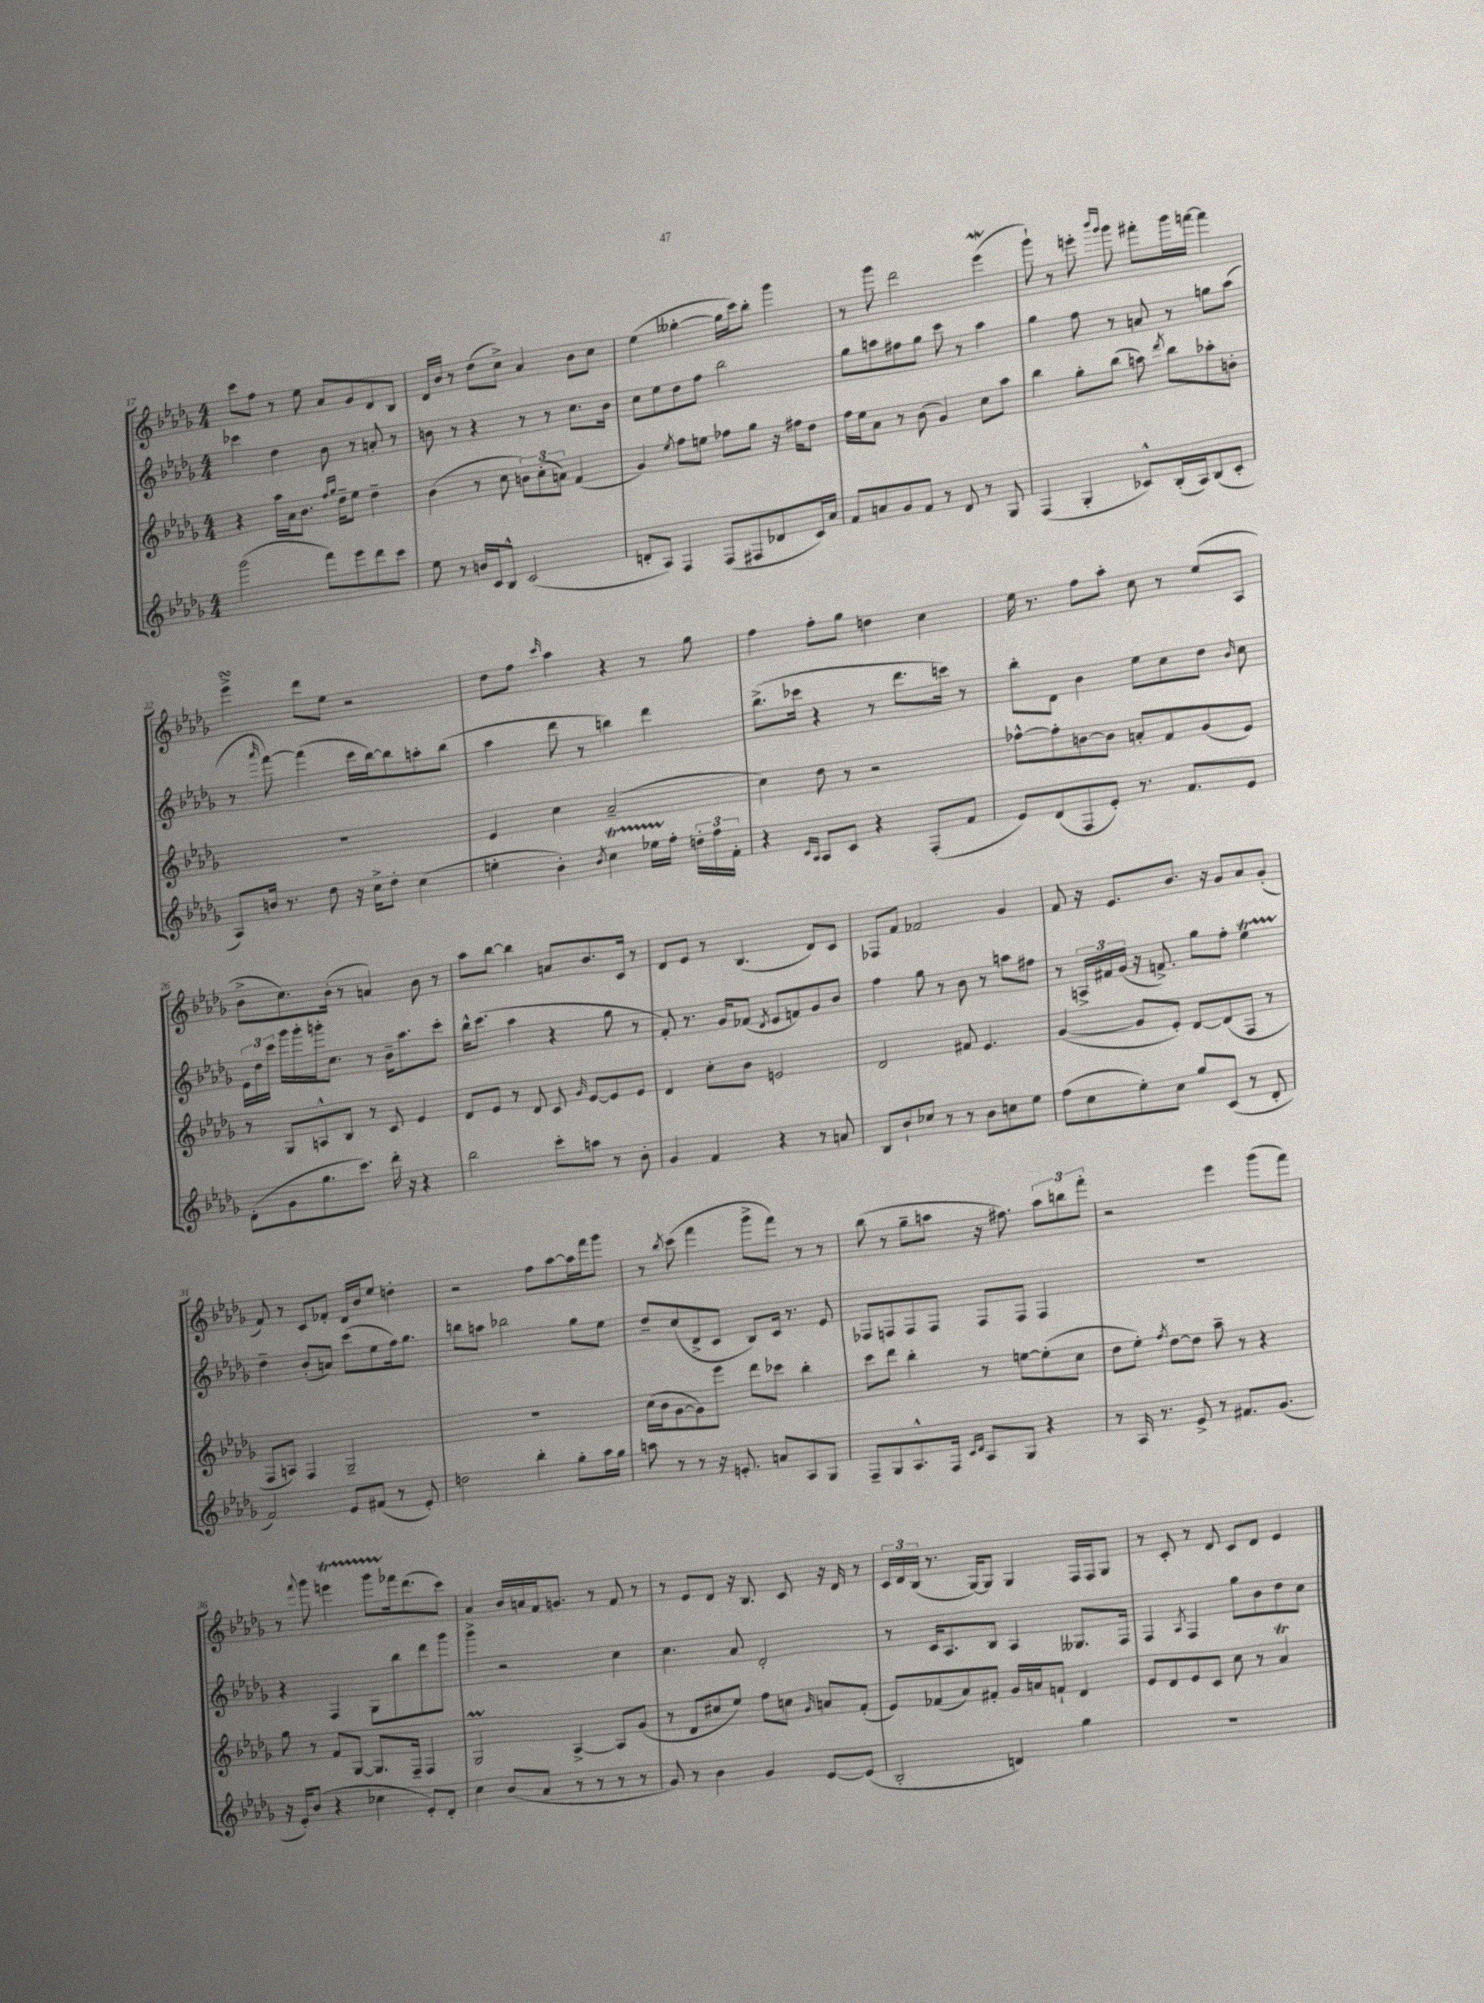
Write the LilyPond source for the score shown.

<<
\new StaffGroup <<
\new Staff = "s0" {
    \clef treble \key des \major \numericTimeSignature \time 4/4
    \autoBeamOff c'''8[ f''8] r8 ees''8 aes'8[ ges'8 des'8 bes8] |
    des'16[ bes'16] r8 des''8[( c''8]->) aes'4 bes'8[ c''8] |
    ees''4( geses''4~-. geses''16[ c'''16) bes''8]-. ges'''4 |
    r8 ges'''8 des'''2 ees'''4\mordent( |
    ges'''8-!) r8 e'''8-. \grace { bes'''16[ ges'''16] } ges'''8 fis'''8[-. ges'''16 f'''16]~ f'''4 |
    ees'''4->\turn des'''8[ ees''8] r2 |
    des''8[ f''8] \grace { c'''16 } aes''4 r4 r8 ges''8 |
    f''4 f''8[-. ges''8] d''4 c''4 |
    ees''16 r8. f''8[ aes''8]-. c''8 r8 ees''8[( aes8] |
    bes'8[-> c''8.) bes'16]-.( r8 a'4) bes'8 r8 |
    aes''8[ bes''8]~ bes''4 a'8[ bes'8. c'16] r8 |
    des'8[ ees'8] r8 bes4.( des'8[) c'8] |
    fes8[ f'8] fes'2 ges'4 |
    f'8 r16 ees'8.[ bes'8.] r16 ges'8[ aes'8 ges'8]-.( |
    f'8) r8 c'8[ fes'8]-. des'16[ bes'16 ees''8] d''4-. |
    r2 f''8[ aes''8~ aes''16 f'''16 ges'''8] |
    r8 \acciaccatura { bes''8 } c'''8( f'''4 ges'''8[-> f'''8]) r8 r8 |
    bes''8( r8 ges''8[-- a''8] r16 fis''8.) \tuplet 3/2 { a''8[ b''8 f'''8]-. } |
    r2 ees'''4 ges'''8[( f'''8]) |
    r8 \appoggiatura { f'''8 } ges'''8 e'''4\startTrillSpan ges'''8[ fes'''16\stopTrillSpan des'''8.( c'''8]) |
    aes'4 bes'16[ a'16 f'16 g'8.] r8 f'8 r8 |
    r8 ees'8[ des'8] r16 bes8. c'8 r16 des'16 r8 |
    \tuplet 3/2 { c'16[ des'16 bes16]( } r8. ges16[~) ges8] ges4 f16[ f16 ges8] |
    r8 c'8-. r8 des'8 c'8[ des'8] ees'4 \bar "|." |
}
\new Staff = "s1" {
    \clef treble \key des \major \numericTimeSignature \time 4/4
    \autoBeamOff ces'''4 des''4 bes'8 r8 a'8-. r8 |
    b'8 r8 r4 r8 r8 c''8.[ b'16] |
    c''8[ ees''8 des''8 f''8] bes''2 |
    ges''8[ a''8 fis''8 ges''8] c'''8 r8 a''4 |
    ges''4 f''8 r8 a'8 r8 g''8[ aes''8]( |
    r8 \grace { aes'''16 } f'''8~) f'''4( c'''16[ bes''16~) bes''8 a''8-. bes''8]( |
    aes''4 des'''8 r8 b''4) des'''4 |
    bes''8.[->( ces'''16] r4 r8 des'''8.[ c'''16]) r8 |
    bes''8[-. des'8] bes'4 ees''8[ c''8 des''8] \grace { bes'16 } c''8 |
    \tuplet 3/2 { ees'16[ des''16 c'''16] } ges'''16[ ges'''16-. g'''16-. c''8.] r8 bes'16[-- aes''8. c'''8]-. |
    bes''16[-^ c'''8.]( aes''4 r4 ges''8 r8 |
    f'8-.) r8. ges'16[ fes'8]( \acciaccatura { des'8 } ees'8[ f'8) ges'8 bes'8] |
    f''4 ges''8 r8 bes'8 r8 a''8[ fis''8] |
    r8 \tuplet 3/2 { a16[-> fis'16 ges'16]( } r16 f'8.->) ges''8[ f''8]-. ees''4\startTrillSpan |
    des''4--\stopTrillSpan bes'8[-.( a'8]) c'''8[( ees''8 f''16) ges''8.] |
    b''8[ a''8] bes''2 ges''8[ ees''8] |
    des''8[-- c''8( des'8-> c'8] bes8[) c'16] r8. ees'8 |
    fes8[ f8 f8 f8] f8[ f8] f4 |
    R1 |
    r4 f4 ges8[ bes''8 des'''8 ges'''8] |
    ges'''4-> r2 c''4 |
    c''4. aes'8 des'2-. |
    r8 c'16[ aes8. bes8] aes4 geses8.[ f16] |
    f4 \acciaccatura { aes8 } f4 ges''8[ bes'8 des''8 c''8] \bar "|." |
}
\new Staff = "s2" {
    \clef treble \key des \major \numericTimeSignature \time 4/4
    \autoBeamOff r4 aes''16[ aes'16 bes'8.] \grace { f''16[ ges''16] } des''16[-- ees''8] des''4-- |
    bes'4( r8 c''8 \tuplet 3/2 { b'8[) c''8-.( a'8]) } f'4( |
    ges'4) \acciaccatura { ees''8 } f''8[ e''8] fes''8[ ges''8] r16 fis''16[ des''8] |
    f''16[ ees''16 aes'8] r8 bes'8( ges'4) c''8[ aes''8] |
    bes''4 ges''8[-. bes''8]( a''8) \acciaccatura { des'''8 } bes''8[ aes''8-. b'8]-. |
    R1 |
    ees'4 c''4 aes'2--( |
    c''4) des''8 r8 r2 |
    fes''8[~-^ fes''8-. b'8~ b'8] a'8[-. f'8 ges'8( ees'8]) |
    r8 ges8[ a8-^ bes8] r8 c'8 ees'4 |
    des'8[ ees'8] r8 des'8 c'8 \grace { ges'16 } ees'8[~ ees'8 ees'8] |
    des'4 c''8[-. bes'8] e'2 |
    des'2 fis'8 ees'4. |
    ges'4~( ges'8[ ees'8]-.) des'8[~ des'8( f8] r8 |
    f8[ a8]) f4 ges2-- |
    R1 |
    c''16[( bes'16 ges'8~ ges'8) ees'''8] des'''8[ ces'''8] bes''4-. |
    c'''8[ des'''8] bes''4-. r8 e''8[~ e''8-.( c''8] |
    des''8[ ees''8]-.) \acciaccatura { f''8 } des''8[~ des''8] aes''8-- r8 r4 |
    ges''8 r8 f'8[ ges8]~ ges8.[ f16]-- f4 |
    ges2\prall aes4~-> aes8[ ges'8]( |
    r8 des'8[ cis''8 ees''8]) f''8[ c''8] \grace { ges'16 } a'8[ f'8]-.( |
    ees'8[) fes'8( aes'8) fis'8]-. ges'16[ a'16 f'8]-! des'4 |
    ees'8[ des'8 ees'8 c'8] c''8 r8 aes'4\trill \bar "|." |
}
\new Staff = "s3" {
    \clef treble \key des \major \numericTimeSignature \time 4/4
    \autoBeamOff ges'''2( f'''8[) ees'''8 des'''8 c'''8] |
    ees''8 r8 b'16[ c'16 bes8]-^ c'2( |
    d'8[-. aes8]) f4 f8[( fis8 des'8 c'16) aes'16] |
    f'8[ a'8 ges'8 f'8] r8 des'8 r8 ges8 |
    f4( ges4-. ces'8[-^) bes16-.( aes16) bes8( ces'8]-. |
    aes8[) b'16] r8. des''8 r16 c''16[-> des''8]-. c''4( |
    e''4-. bes'4-.) \acciaccatura { bes'8 } c''4\startTrillSpan ees''16[ f''16]-.\stopTrillSpan \tuplet 3/2 { d''16[-. f''16 f'16]-. } |
    r4 \grace { c'16[ aes16] } aes8[ c'8] r4 f8[-.( f'8] |
    ees'8[) des'8( f8 ees'8]-.) r8. f'8.[ ees'8] |
    des'8[-.( ges'8 ges''8. c'''8.]) des'''16-. r16 r4 |
    bes''2 c'''8[-. a''8] r8 bes'8-. |
    ges'4 f'4 r4 r8 a'8 |
    bes8[ bes'8-! ces''8] r8 r8 bes'8[ c''8 ees''8] |
    f''8[( c''8 ees''8-.) c''8] ges''8[ c'8]( r8 des'8-. |
    f'2) ees'8[ fis'8]( r8 ees'8-.) |
    d''2 bes''4-. ges''8[-. aes''16 ges''16] |
    a''8 r8 r8 r16 e'8.-. a'8[ aes8 ges8] |
    f8[-- ges8 aes8.-^ f16] \grace { c'16[ des'16] } aes8[ ges8] r4 |
    r8 aes16 r8. ees'8-> r8 fis'8.[ ges'8.]( |
    r16 ees'16[-.) bes'8]( r4 ces''4 ees'8[-.) des'8]-. |
    c''4 bes'8[( aes'8] r8 r8 r8 r8 |
    ges'8) r8 bes'4 ges'4 ees'8[~ ees'8]( |
    bes2-. d'4) ges''4 |
    R1 \bar "|." |
}
>>
>>
\layout { \context { \Score currentBarNumber = #17 } }
